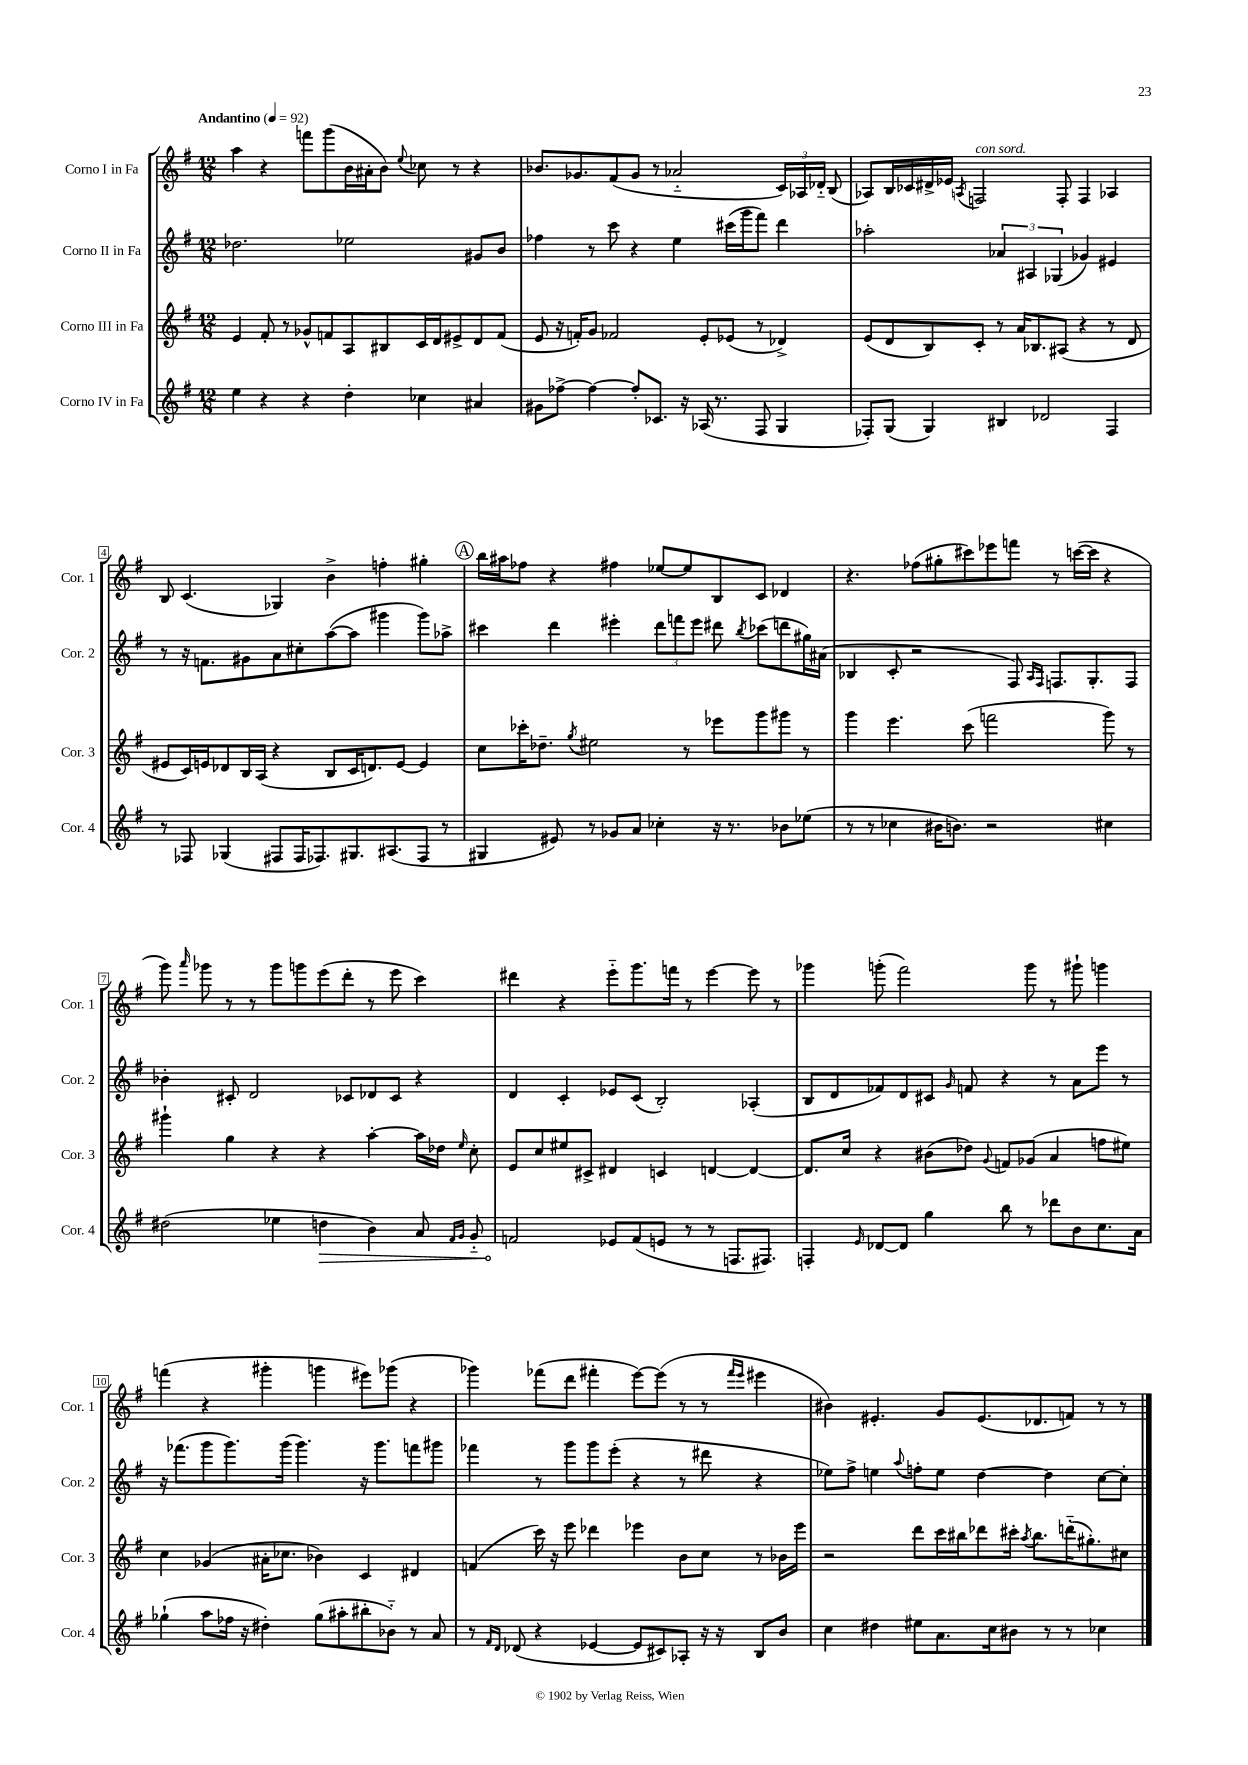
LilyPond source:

<<
\new StaffGroup <<
\new Staff = "s0" \with { instrumentName = "Corno I in Fa" shortInstrumentName = "Cor. 1" } {
    \clef treble \key g \major \numericTimeSignature \time 12/8 \tempo "Andantino" 4 = 92
    \autoBeamOff a''4 r4 f'''8[ g'''8( b'16 ais'16-. b'8]) \appoggiatura { e''8 } ces''8 r8 r4 |
    bes'8.[ ges'8. fis'8( ges'8] r8 aes'2-_ \tuplet 3/2 { c'16[) aes16 des'16]-_ } b8( |
    aes8[) b16 ces'16 dis'16-> ees'16] \acciaccatura { a8 } f2^\markup { \italic "con sord." } f8-. f4 aes4 |
    b8 c'4.( ges4) b'4-> f''4-. gis''4-. |
    \mark \markup { \circle "A" } b''16[ ais''16 fes''8] r4 fis''4 ees''8[~ ees''8 b8 c'8] des'4 |
    r4. fes''8[( gis''8-. cis'''8) ees'''8 f'''8] r8 c'''16[~( c'''16] r4 |
    g'''8) \grace { a'''16 } ges'''8 r8 r8 ges'''8[ g'''8 e'''8( d'''8]-. r8 e'''8 c'''4) |
    dis'''4 r4 e'''8[-_ g'''8. f'''16] r8 e'''4~ e'''8 r8 |
    ges'''4 g'''8-.( fis'''2) g'''8 r8 gis'''8-! g'''4 |
    f'''4( r4 gis'''4-. g'''4 eis'''8[) ges'''8]( r4 |
    ges'''4) fes'''8[( d'''8] fis'''4-. e'''8[~) e'''8]( r8 r8 \grace { fis'''16[ e'''16] } eis'''4 |
    bis'4) eis'4.-. g'8[ eis'8.( des'8. f'8]) r8 r8 \bar "|." |
}
\new Staff = "s1" \with { instrumentName = "Corno II in Fa" shortInstrumentName = "Cor. 2" } {
    \clef treble \key g \major \numericTimeSignature \time 12/8
    \autoBeamOff des''2. ees''2 gis'8[ b'8] |
    fes''4 r8 c'''8 r4 e''4 cis'''16[( g'''16 fis'''8]) d'''4 |
    aes''2-. \tuplet 3/2 { aes'4 ais4 ges4( } ges'4) eis'4 |
    r8 r16 f'8.[ gis'8 a'8 cis''8-. a''8~( a''8] gis'''4 gis'''8[) aes''8]-> |
    \mark \markup { \circle "A" } cis'''4 d'''4 eis'''4-. \tuplet 3/2 { d'''8[ f'''8 eis'''8] } dis'''8 \acciaccatura { b''8 } ces'''8[( d'''8 gis''16) ais'16]( |
    bes4 c'8-. r2 fis8) \grace { a16[ fis16] } f8.[ g8.-. f8] |
    bes'4-. cis'8-. d'2 ces'8[ des'8 ces'8] r4 |
    d'4 c'4-. ees'8[ c'8]( b2-.) aes4-.( |
    b8[ d'8 fes'8) d'8 cis'8] \grace { g'16 } f'8 r4 r8 a'8[ e'''8] r8 |
    r16 fes'''8.[( g'''8 g'''8.) g'''16]( g'''4.) r16 g'''8.[ f'''8 gis'''8] |
    fes'''4 r8 g'''8[ g'''8 e'''8]-.( r4 r8 dis'''8 r4 |
    ees''8[) fis''8]-> e''4 \appoggiatura { a''8 } f''8[-. e''8] d''4~ d''4 c''8[~ c''8]-. \bar "|." |
}
\new Staff = "s2" \with { instrumentName = "Corno III in Fa" shortInstrumentName = "Cor. 3" } {
    \clef treble \key g \major \numericTimeSignature \time 12/8
    \autoBeamOff e'4 fis'8-. r8 ges'8[-^ f'8 a8 bis8 c'16 d'16 eis'8-> d'8 f'8]( |
    e'8 r16 f'16[-.) g'8] fes'2 e'8[-. ees'8]( r8 des'4->) |
    e'8[( d'8 b8) c'8]-. r8 a'16[ bes8. ais8]( r4 r8 d'8 |
    eis'8[ c'16) e'16 des'8 b16 a16]( r4 b8[ c'16 d'8.) e'8]~ e'4 |
    \mark \markup { \circle "A" } c''8[ ces'''16-. des''8.]-- \acciaccatura { g''8 } eis''2 r8 ees'''8[ g'''8 gis'''8] r8 |
    g'''4 e'''4. c'''8( f'''2 g'''8) r8 |
    gis'''4-! g''4 r4 r4 a''4~-. a''16[ des''16] \grace { e''16 } c''8-. |
    e'8[ c''8 eis''8 cis'8]-> dis'4 c'4 d'4~ d'4~ |
    d'8.[ c''16] r4 bis'8[( des''8]) \appoggiatura { g'8 } f'8[ ges'8]( a'4 f''8[ eis''8]) |
    c''4 ges'4( ais'16[-. ces''8.] bes'4) c'4 dis'4 |
    f'4( c'''16) r16 e'''8 des'''4 ees'''4 b'8[ c''8] r8 bes'16[ ees'''16] |
    r2 d'''8[ c'''16 bis''16 des'''8 cis'''16]-. \acciaccatura { a''8 } bis''8.[ d'''16-_( gis''8.-.) cis''8] \bar "|." |
}
\new Staff = "s3" \with { instrumentName = "Corno IV in Fa" shortInstrumentName = "Cor. 4" } {
    \clef treble \key g \major \numericTimeSignature \time 12/8
    \autoBeamOff e''4 r4 r4 d''4-. ces''4 ais'4 |
    gis'8[ fes''8]~-> fes''4~ fes''8[-. ces'8.] r16 aes16( r8. fis8 g4 |
    fes8[-.) g8]( g4) bis4 des'2 fes4 |
    r8 fes8 ges4( fis8[ fis16 fes8.) gis8. ais8.( fes8] r8 |
    \mark \markup { \circle "A" } gis4 eis'8) r8 ges'8[ a'8] ces''4-. r16 r8. bes'8[ ees''8]( |
    r8 r8 ces''4 bis'16[ b'8.]) r2 cis''4 |
    dis''2( ees''4 \once \override Hairpin.circled-tip = ##t d''4\> b'4) a'8 \grace { fis'16[ g'16] } g'8-_ |
    f'2\! ees'8[ f'8( e'8] r8 r8 f8.[ fis8.]) |
    f4-. \grace { e'16 } des'8[~ des'8] g''4 b''8 r8 des'''8[ b'8 c''8. a'16] |
    ges''4-!( a''8[ fes''16] r16 dis''4-.) ges''8[( ais''8-. bis''8-. bes'8]-_) r8 a'8 |
    r8 \grace { fis'16[ d'16] } des'8( r4 ees'4~ ees'8[ cis'8) aes8]-. r16 r16 b8[ b'8] |
    c''4 dis''4 eis''8[ a'8. c''16 bis'8] r8 r8 ces''4 \bar "|." |
}
>>
>>
\layout { \context { \Score \override BarNumber.stencil = #(make-stencil-boxer 0.1 0.3 ly:text-interface::print) } }
